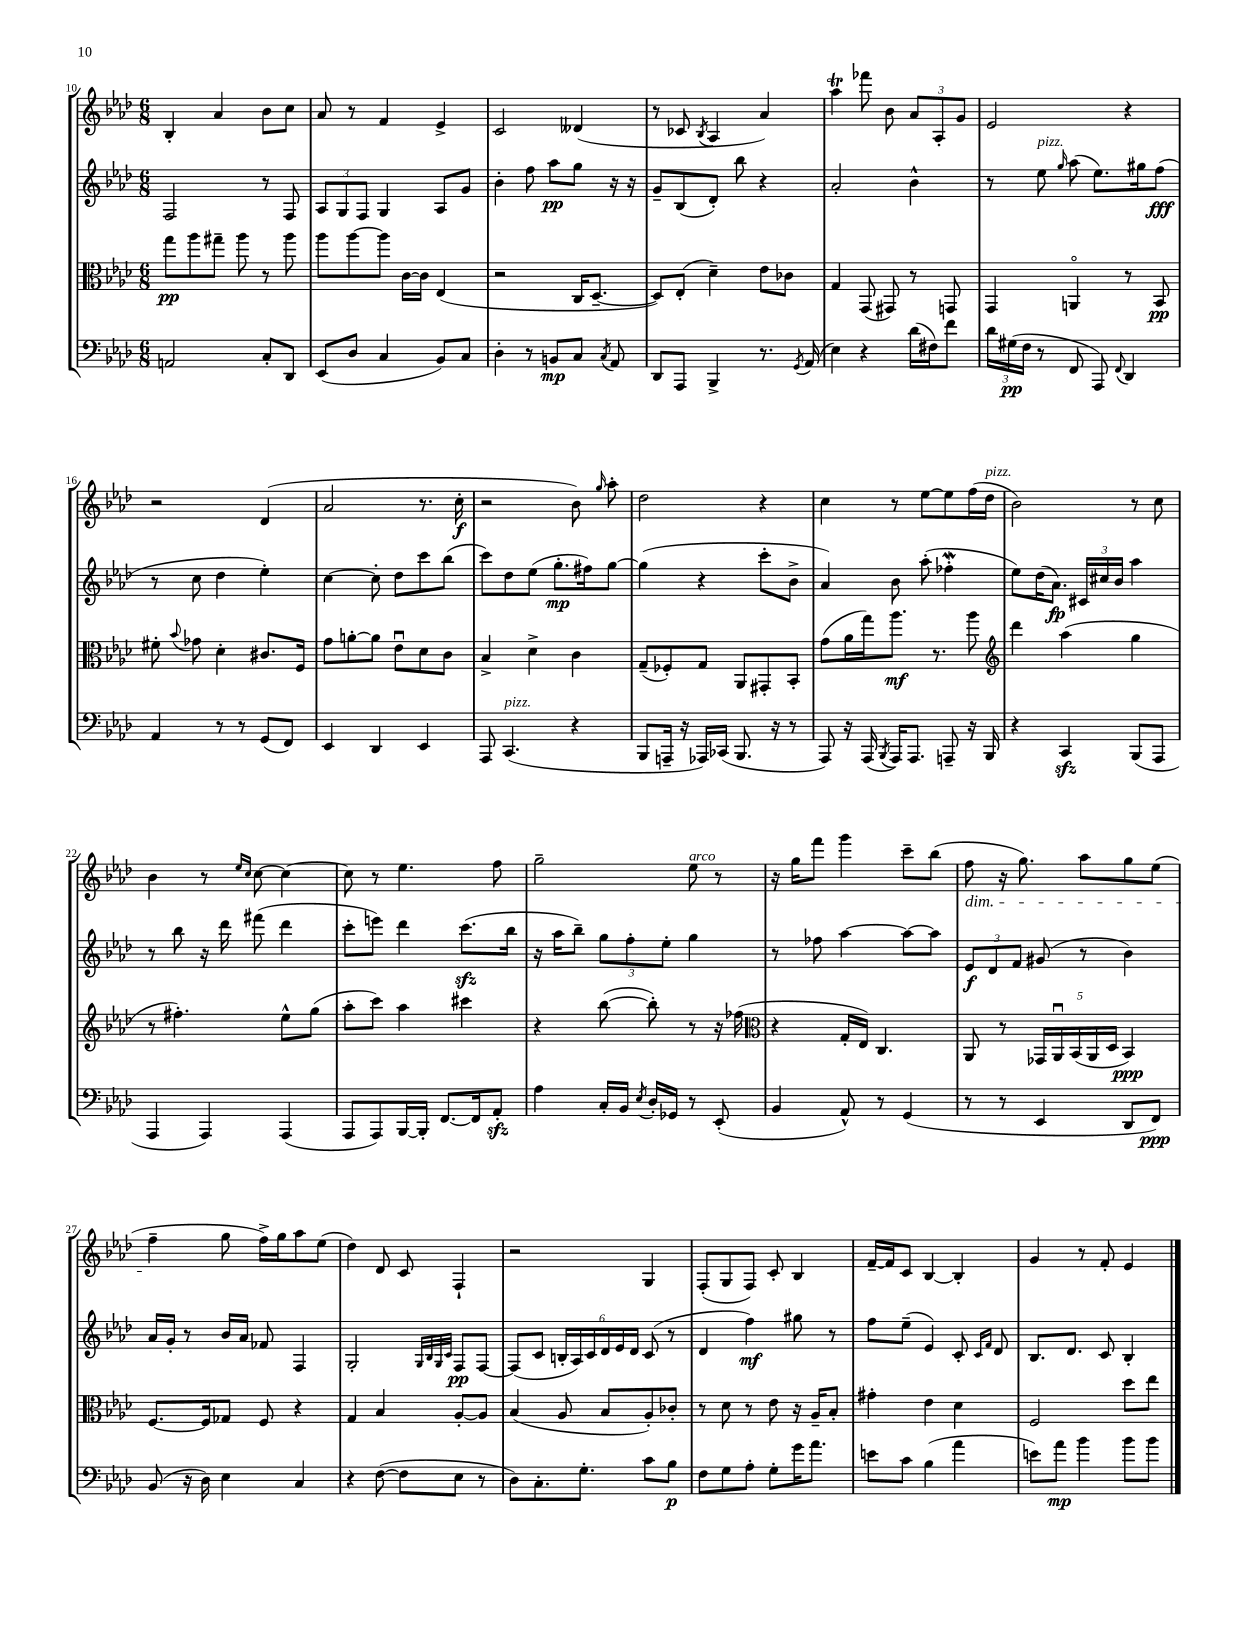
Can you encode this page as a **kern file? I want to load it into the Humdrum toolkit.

**kern	**dynam	**kern	**dynam	**kern	**dynam	**kern	**dynam
*part4	*part4	*part3	*part3	*part2	*part2	*part1	*part1
*staff4	*staff4	*staff3	*staff3	*staff2	*staff2	*staff1	*staff1
*clefF4	*	*clefC3	*	*clefG2	*	*clefG2	*
*k[b-e-a-d-]	*	*k[b-e-a-d-]	*	*k[b-e-a-d-]	*	*k[b-e-a-d-]	*
*M6/8	*	*M6/8	*	*M6/8	*	*M6/8	*
=10	=10	=10	=10	=10	=10	=10	=10
2AAn/	.	8gg\L	pp	2F/	.	4B-'/	.
.	.	8aa-\	.	.	.	.	.
.	.	8gg#X~\J	.	.	.	4a-/	.
.	.	8aa-\	.	.	.	.	.
8C'/L	.	8r	.	8r	.	8b-\L	.
8DD-/J	.	8aa-\	.	8F/	.	8cc\J	.
=11	=11	=11	=11	=11	=11	=11	=11
(8EE-/L	.	8aa-\L	.	12A-/L	.	8a-/	.
.	.	.	.	12G/	.	.	.
8D-/J	.	[8aa-\	.	.	.	8r	.
.	.	.	.	12F/J	.	.	.
4C/	.	8aa-\J]	.	4G/	.	4f/	.
.	.	[16c\LL	.	.	.	.	.
.	.	16c\JJ]	.	.	.	.	.
8BB-/L)	.	(4E-/	.	8A-/L	.	4e-^/	.
8C/J	.	.	.	8g/J	.	.	.
=12	=12	=12	=12	=12	=12	=12	=12
4D-'\	.	2r	.	4b-'\	.	2c/	.
8r	.	.	.	8ff\	.	.	.
8BBn/L	mp	.	.	8aa-\L	pp	.	.
8C/J	.	16C/KL	.	8gg\J	.	(4d--X/	.
.	.	[8.D-~/J	.	.	.	.	.
8qC/	.	.	.	.	.	.	.
8AA-/	.	.	.	16r	.	.	.
.	.	.	.	16r	.	.	.
=13	=13	=13	=13	=13	=13	=13	=13
8DD-/L	.	8D-/L])	.	8g~/L	.	8r	.
8AAA-/J	.	(8E-'/J	.	(8B-/	.	8c-X/	.
.	.	.	.	.	.	8qB-/	.
4BBB-^/	.	4d-~\)	.	8d-'/J)	.	4A-/	.
.	.	.	.	8bb-\	.	.	.
8.r	.	8e-\L	.	4r	.	4a-/)	.
.	.	8c-X\J	.	.	.	.	.
8qGG/	.	.	.	.	.	.	.
(16AA-/	.	.	.	.	.	.	.
=14	=14	=14	=14	=14	=14	=14	=14
4E-\)	.	4G/	.	2a-'/	.	4aa-T\	.
4r	.	(8GG/	.	.	.	8fff-X\	.
.	.	8GG#X/)	.	.	.	8b-\	.
(16d-\LL	.	8r	.	4b-^^\	.	12a-/L	.
16F#X\J)	.	.	.	.	.	.	.
.	.	.	.	.	.	12A-'/	.
8f\J	.	8GGn/	.	.	.	.	.
.	.	.	.	.	.	12g/J	.
=15	=15	=15	=15	=15	=15	=15	=15
24d-\LL	.	4GG/	.	8r	.	2e-/	.
(24G#X\	pp	.	.	.	.	.	.
24F\JJ	.	.	.	.	.	.	.
!	!	!	!	!LO:TX:a:i:t=pizz.	!	!	!
8r	.	.	.	8ee-\	.	.	.
.	.	.	.	16qqgg/	.	.	.
8FF/	.	4AAn/	.	(8aa-\	.	.	.
8AAA-/)	.	.	.	8.ee-\L)	.	.	.
8qqFF/	.	.	.	.	.	.	.
4DD-/	.	8r	.	.	.	4r	.
.	.	.	.	16gg#X\k	.	.	.
.	.	8BB-/	pp	(8ff\J	fff	.	.
!!LO:LB:g=z
=16	=16	=16	=16	=16	=16	=16	=16
4AA-/	.	8f#X'\	.	8r	.	2r	.
.	.	8qqb-/	.	.	.	.	.
.	.	8g-X\	.	8cc\	.	.	.
8r	.	4d-'\	.	4dd-\	.	.	.
8r	.	.	.	.	.	.	.
(8GG/L	.	8.c#X/L	.	4ee-'\)	.	(4d-/	.
8FF/J)	.	.	.	.	.	.	.
.	.	16F/Jk	.	.	.	.	.
=17	=17	=17	=17	=17	=17	=17	=17
4EE-/	.	8g\L	.	[4cc\	.	2a-/	.
.	.	[8an'\	.	.	.	.	.
4DD-/	.	8a\J]	.	8cc'\]	.	.	.
.	.	8e-u\L	.	8dd-\L	.	.	.
4EE-/	.	8d-\	.	8ccc\	.	8.r	.
.	.	8c\J	.	(8bb-\J	.	.	.
.	.	.	.	.	.	16cc'\	f
=18	=18	=18	=18	=18	=18	=18	=18
8AAA-/	.	4B-^/	.	8ccc\L)	.	2r	.
!LO:TX:a:i:t=pizz.	!	!	!	!	!	!	!
(4.CC/	.	.	.	8dd-\	.	.	.
.	.	4d-^\	.	(8ee-\J	.	.	.
.	.	.	.	8.gg'\L	mp	.	.
4r	.	4c\	.	.	.	8b-\)	.
.	.	.	.	16ff#X\k)	.	.	.
.	.	.	.	.	.	16qqgg/	.
.	.	.	.	[8gg\J	.	8aa-'\	.
=19	=19	=19	=19	=19	=19	=19	=19
8BBB-/L	.	(8G~/L	.	(4gg\]	.	2dd-\	.
16AAAn~/Jk	.	8F-X'/)	.	.	.	.	.
16r	.	.	.	.	.	.	.
16AAA-X/LL)	.	8G/J	.	4r	.	.	.
(16CC-X/JJ	.	.	.	.	.	.	.
8.BBB-/	.	8AA-/L	.	.	.	.	.
.	.	8GG#X'/	.	8ccc'\L	.	4r	.
16r	.	.	.	.	.	.	.
8r	.	8BB-'/J	.	8b-^\J	.	.	.
=20	=20	=20	=20	=20	=20	=20	=20
8AAA-/)	.	(8g\L	.	4a-/)	.	4cc\	.
16r	.	16a-\L	.	.	.	.	.
(16AAA-/	.	16gg\J)	.	.	.	.	.
8qBBB-/	.	.	.	.	.	.	.
16AAA-/KL)	.	8.aa-\J	mf	8b-\	.	8r	.
8.AAA-/J	.	.	.	.	.	.	.
.	.	.	.	(8aa-'\	.	[8ee-\L	.
.	.	8.r	.	.	.	.	.
8AAAn~/	.	.	.	4ff-Xw'\	.	8ee-\]	.
16r	.	8aa-\	.	.	.	(16ff\L	.
!	!	!	!	!	!	!LO:TX:a:i:t=pizz.	!
16BBB-/	.	.	.	.	.	16dd-\JJ	.
=21	=21	=21	=21	=21	=21	=21	=21
*	*	*clefG2	*	*	*	*	*
4r	.	4ddd-\	.	8ee-\L)	.	2b-\)	.
.	.	.	.	(16dd-\K	.	.	.
.	.	.	.	8.a-\J)	fp	.	.
4CCzz/	.	(4aa-\	.	.	.	.	.
.	.	.	.	24c#X/LL	.	.	.
.	.	.	.	24cc#X/	.	.	.
.	.	.	.	24b-/JJ	.	.	.
(8BBB-/L	.	4gg\	.	4aa-\	.	8r	.
8AAA-/J	.	.	.	.	.	8cc\	.
!!LO:LB:g=z
=22	=22	=22	=22	=22	=22	=22	=22
4AAA-/	.	8r	.	8r	.	4b-\	.
.	.	4.ff#X'\)	.	8bb-\	.	.	.
4AAA-/)	.	.	.	16r	.	8r	.
.	.	.	.	16ddd-\	.	.	.
.	.	.	.	.	.	16qqee-/LL	.
.	.	.	.	.	.	16qqcc/JJ	.
.	.	.	.	(8fff#X\	.	[8cc\	.
(4AAA-/	.	8ee-^^\L	.	4ddd-\	.	4cc\_	.
.	.	(8gg\J	.	.	.	.	.
=23	=23	=23	=23	=23	=23	=23	=23
8AAA-/L	.	8aa-'\L	.	8ccc'\L	.	8cc\]	.
8AAA-/)	.	8ccc\J)	.	8eeen\J)	.	8r	.
[16BBB-/L	.	4aa-\	.	4ddd-\	.	4.ee-\	.
16BBB-'/JJ]	.	.	.	.	.	.	.
[8.FF/L	.	.	.	.	.	.	.
.	.	4ccc#X\	.	(8.ccczz\L	.	.	.
16FF/k]	.	.	.	.	.	.	.
8AA-zz'/J	.	.	.	.	.	8ff\	.
.	.	.	.	16bb-\Jk	.	.	.
=24	=24	=24	=24	=24	=24	=24	=24
4A-\	.	4r	.	16r	.	2gg~\	.
.	.	.	.	16aa-\KL	.	.	.
.	.	.	.	8bb-~\J)	.	.	.
16C'/LL	.	([8bb-\	.	12gg\L	.	.	.
16BB-/JJ	.	.	.	.	.	.	.
.	.	.	.	12ff'\	.	.	.
8qE-/	.	.	.	.	.	.	.
16D-'/LL	.	8bb-'\])	.	.	.	.	.
.	.	.	.	12ee-'\J	.	.	.
16GG-X/JJ	.	.	.	.	.	.	.
!	!	!	!	!	!	!LO:TX:a:i:t=arco	!
8r	.	8r	.	4gg\	.	8ee-\	.
(8EE-'/	.	16r	.	.	.	8r	.
.	.	(16ff-X\	.	.	.	.	.
=25	=25	=25	=25	=25	=25	=25	=25
*	*	*clefC3	*	*	*	*	*
4BB-/	.	4r	.	8r	.	16r	.
.	.	.	.	.	.	16gg\KL	.
.	.	.	.	8ff-X\	.	8fff\J	.
8AA-^^/)	.	16G'/LL	.	[4aa-\	.	4ggg\	.
.	.	16E-/JJ)	.	.	.	.	.
8r	.	4.C/	.	.	.	.	.
(4GG/	.	.	.	8aa-\L_	.	8ccc~\L	.
.	.	.	.	8aa-\J]	.	(8bb-\J	.
=26	=26	=26	=26	=26	=26	=26	=26
!	!	!	!	!	!	!LO:TX:b:i:t=dim.	!
8r	.	8AA-/	.	12e-/L	f	8ff\	.
.	.	.	.	12d-/	.	.	.
8r	.	8r	.	.	.	16r	.
.	.	.	.	12f/J	.	.	.
.	.	.	.	.	.	8.gg\)	.
4EE-/	.	20GG-X/LL	.	(8g#X/	.	.	.
.	.	20AA-u/	.	.	.	.	.
.	.	(20BB-/	.	.	.	.	.
.	.	.	.	8r	.	8aa-\L	.
.	.	20AA-/	.	.	.	.	.
.	.	20D-/JJ	.	.	.	.	.
8DD-/L	.	4BB-/)	ppp	4b-\)	.	8gg\	.
8FF/J)	ppp	.	.	.	.	(8ee-\J	.
!!LO:LB:g=z
=27	=27	=27	=27	=27	=27	=27	=27
(8BB-/	.	[8.F/L	.	16a-/LL	.	4ff~\	.
.	.	.	.	16g'/JJ	.	.	.
16r	.	.	.	8r	.	.	.
16D-\)	.	16F/k]	.	.	.	.	.
4E-\	.	8G-X/J	.	16b-/LL	.	8gg\	.
.	.	.	.	16a-/JJ	.	.	.
.	.	8F/	.	8f-X/	.	16ff^\LL)	.
.	.	.	.	.	.	16gg\J	.
4C/	.	4r	.	4F/	.	8aa-\	.
.	.	.	.	.	.	(8ee-\J	.
=28	=28	=28	=28	=28	=28	=28	=28
4r	.	4G/	.	2G'/	.	4dd-\)	.
([8F\	.	4B-/	.	.	.	8d-/	.
8F\L]	.	.	.	.	.	8c/	.
.	.	.	.	32qqG/LLL	.	.	.
.	.	.	.	32qqB-/	.	.	.
.	.	.	.	32qqG/	.	.	.
.	.	.	.	32qqc/JJJ	.	.	.
8E-\J	.	[8A-'/L	.	8F/L	pp	4F`/	.
8r	.	8A-/J]	.	[8F/J	.	.	.
=29	=29	=29	=29	=29	=29	=29	=29
8D-\L)	.	(4B-/	.	(8F/L]	.	2r	.
8.C'\	.	.	.	8c/J	.	.	.
.	.	8A-/	.	24Bn'/LL	.	.	.
.	.	.	.	24A-/)	.	.	.
8.G'\J	.	.	.	.	.	.	.
.	.	.	.	24c/	.	.	.
.	.	8B-/L	.	24d-/	.	.	.
.	.	.	.	24e-/	.	.	.
.	.	.	.	24d-/JJ	.	.	.
8c\L	.	8A-'/)	.	(8c/	.	4G/	.
8B-\J	p	8c-X'/J	.	8r	.	.	.
=30	=30	=30	=30	=30	=30	=30	=30
8F\L	.	8r	.	4d-/	.	(8F'/L	.
8G\	.	8d-\	.	.	.	8G/	.
8A-'\J	.	8r	.	4ff\)	mf	8F/J)	.
8G'\L	.	8e-\	.	.	.	8c'/	.
16g\K	.	16r	.	8gg#X\	.	4B-/	.
8.a-\J	.	16A-~/KL	.	.	.	.	.
.	.	8B-'/J	.	8r	.	.	.
=31	=31	=31	=31	=31	=31	=31	=31
8en\L	.	4g#X'\	.	8ff\L	.	[16f~/LL	.
.	.	.	.	.	.	16f/J]	.
8c\J	.	.	.	(8ee-~\J	.	8c/J	.
(4B-\	.	4e-\	.	4e-/)	.	[4B-/	.
4a-\	.	4d-\	.	8c'/	.	4B-'/]	.
.	.	.	.	16qqc/LL	.	.	.
.	.	.	.	16qqf/JJ	.	.	.
.	.	.	.	8d-/	.	.	.
=32	=32	=32	=32	=32	=32	=32	=32
8en\L)	.	2F/	.	8.B-/L	.	4g/	.
8a-\J	mp	.	.	.	.	.	.
.	.	.	.	8.d-/J	.	.	.
4b-\	.	.	.	.	.	8r	.
.	.	.	.	8c/	.	8f'/	.
8b-\L	.	8dd-\L	.	4B-'/	.	4e-/	.
8b-\J	.	8ee-\J	.	.	.	.	.
==	==	==	==	==	==	==	==
*-	*-	*-	*-	*-	*-	*-	*-
